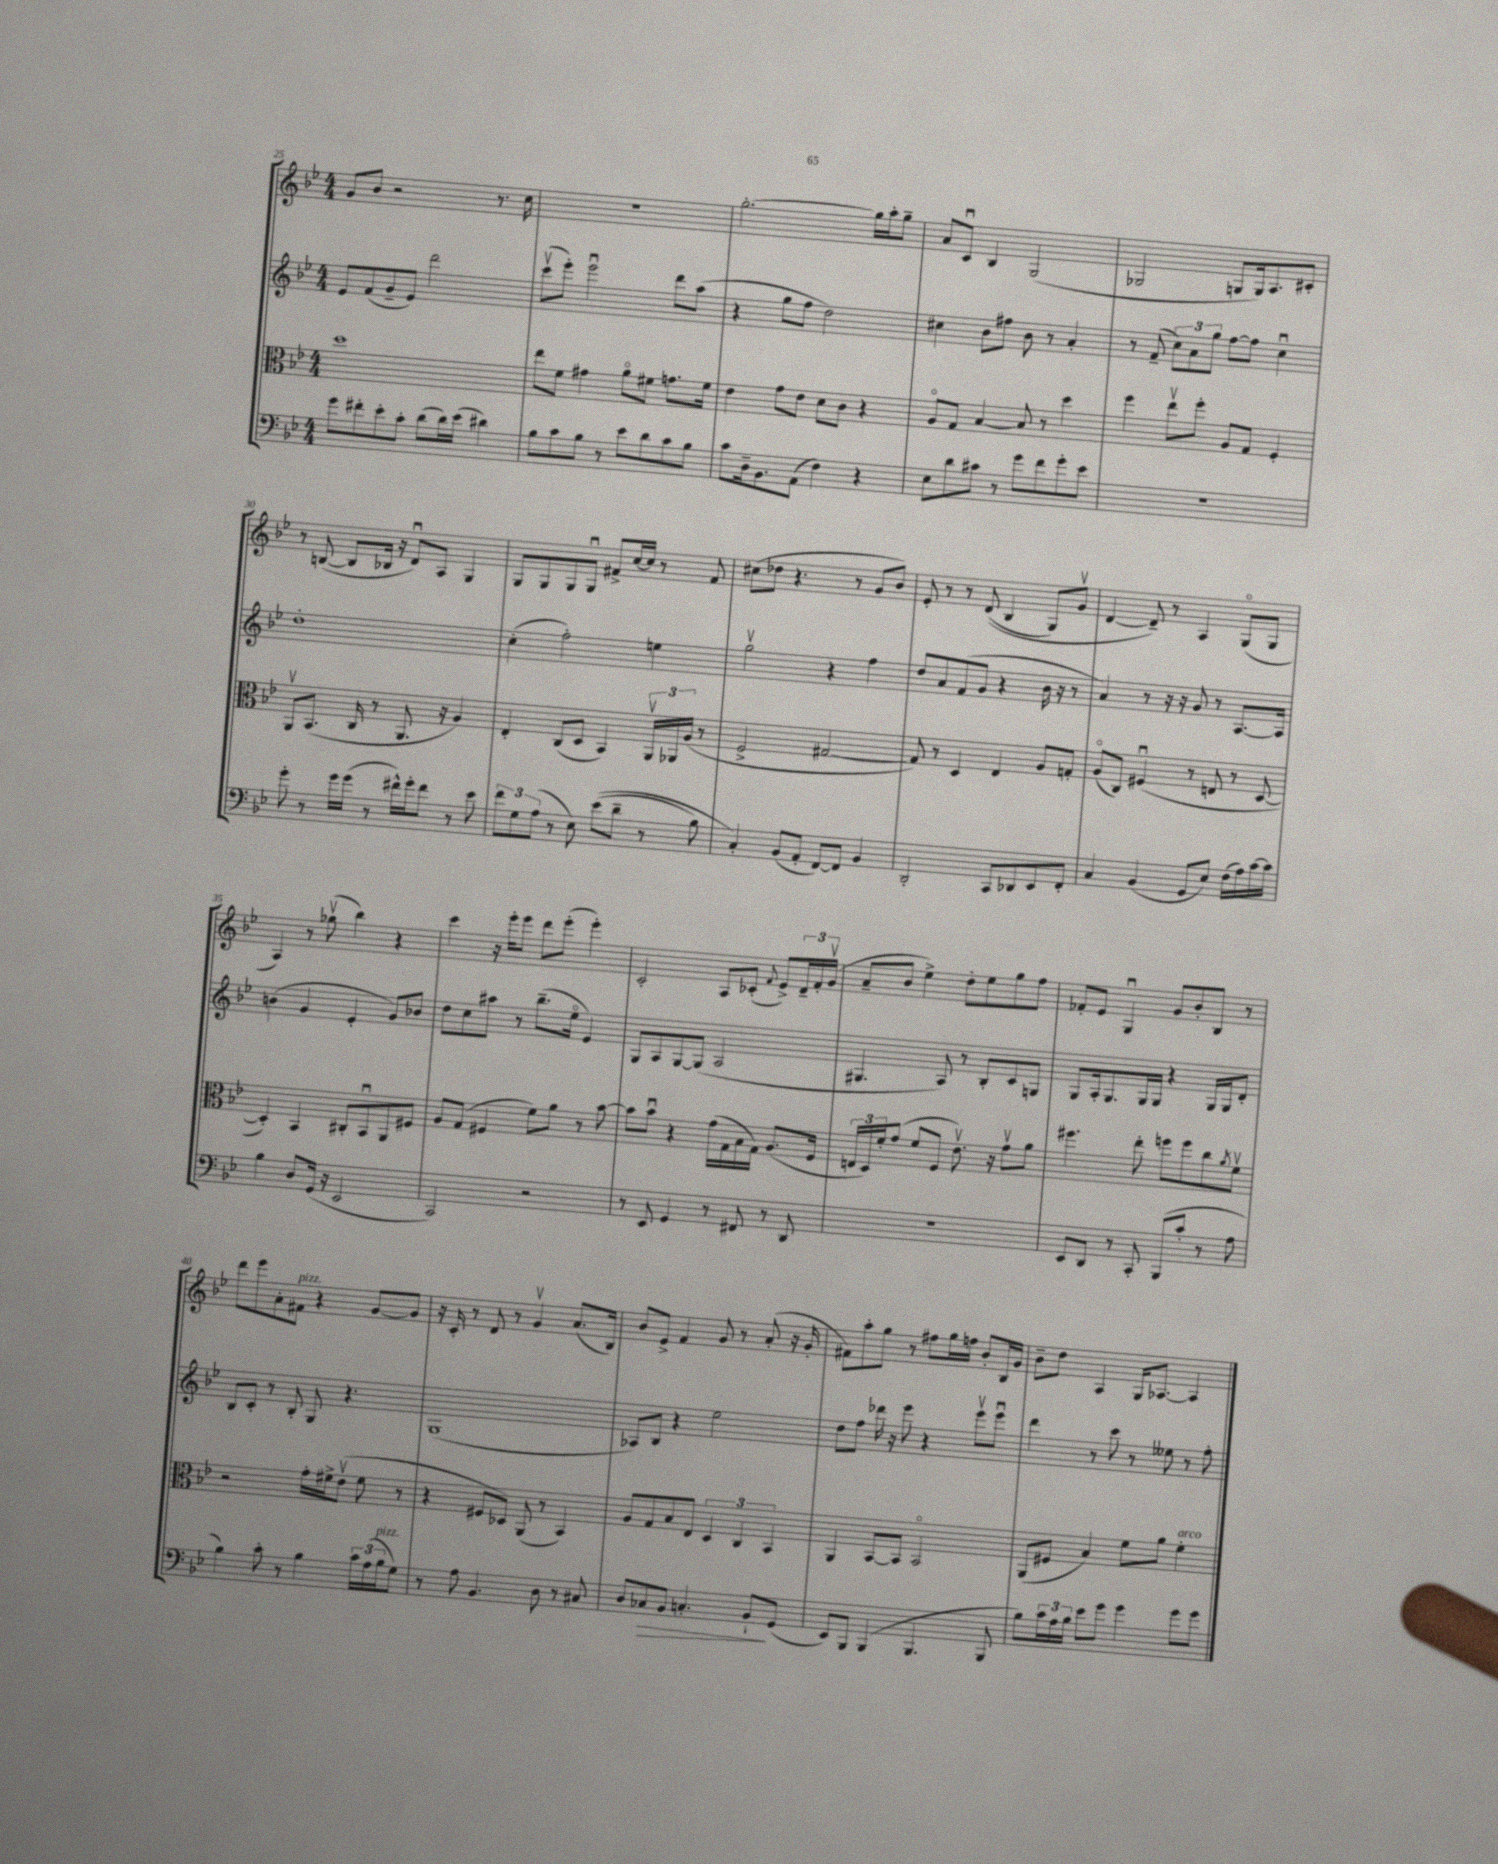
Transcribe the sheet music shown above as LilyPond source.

<<
\new StaffGroup <<
\new Staff = "s0" {
    \clef treble \key bes \major \numericTimeSignature \time 4/4
    g'8 bes'8 r2 r8. c''16 |
    R1 |
    g''2.~-. g''16 a''16-. g''8-- |
    a'8 c'8\downbow bes4 g2( |
    ges2 g8 g16) a8. cis'8-. |
    r8 b8~( b8 bes16 r16 d'8\downbow) a8 g4 |
    g8 g8 g8 g8\downbow fis'8-> c''16~ c''16 r8 fis'8 |
    cis''8( des''8 r4. r8 g'8 bes'8) |
    ees'8-. r8 r8 d'8(\( bes4 g8) g'8\upbow |
    d'4~ d'8--\) r8 a4 g8\flageolet( g8 |
    a4) r8 ges''8\upbow( bes''4) r4 |
    c'''4 r16 ees'''16-. ees'''8 d'''8 ees'''8-.( ees'''4-.) |
    c'2-. a8 ces'8-.( \appoggiatura { f'8 } ees'8->) \tuplet 3/2 { d'16-- f'16-. g'16\upbow( } |
    a'8-- bes'8 ees''4->) d''8-. ees''8 g''8 f''8 |
    fes'8-. ees'8 g4\downbow g'8 bes'8-. bes8 r8 |
    d'''8 ees'''8 a'8-. fis'8^\markup { \italic "pizz." } r4 g'8~ g'8 |
    r16 c'16-. r8 d'8 r8 g'4\upbow a'8.( bes16) |
    bes'8 ees'8-> f'4 g'8 r8 a'8-.( r16 g'16-. |
    fis'8) a''8-. g''8 r8 fis''8 g''16 f''16 bes'8-. bes16 g'16 |
    bes'8-- d''8 a4 g16 aes8.~ aes4 \bar "|." |
}
\new Staff = "s1" {
    \clef treble \key bes \major \numericTimeSignature \time 4/4
    ees'8 f'8( g'8-- ees'8) d'''2 |
    c'''8\upbow( ees'''8-.) ees'''2\downbow d'''8 a''8( |
    r4 g''8 f''8 d''2) |
    cis''4 bes'8 fis''8 bes'8 r8 a'4-. |
    r8 f'8--( \tuplet 3/2 { c''8) a'8 g''8 } f''8~ f''8 c''4\downbow |
    d''1-. |
    c''4-.( f''2-.) e''4 |
    g''2\upbow r4 f''4 |
    d''8 a'8 f'8( g'8 r4 bes'16 r16 r8 |
    a'4) r8 r16 r16 g'8 r8 a8.~ a16 |
    b'4( g'4 ees'4-. g'8) bes'8 |
    d''8 c''8 ais''8 r8 bes''8.--( ees''16\flageolet ees'4) |
    g8 a8 g8~ g8( a2 |
    gis4. a8) r8 bes8-. c'8 g8 |
    g8 a16-. g8. g16 g16 r4 g16 g16 d'8-. |
    bes8 c'8-. r8 bes8-. g8 r4. |
    g1( |
    aes8) bes8 r4 ees''2 |
    d''8 f''8 des'''16 r16 ees'''8 r4 ees'''8\upbow ees'''8\downbow |
    d'''4 r8 c'''8 r8 eeses''8 r8 f''8-. \bar "|." |
}
\new Staff = "s2" {
    \clef alto \key bes \major \numericTimeSignature \time 4/4
    d''1 |
    ees''8 f'8 gis'4 a'8\flageolet fis'8 g'8. fis'16 |
    ees'4 g'8 ees'8 d'8 c'8 r4 |
    a8\flageolet g8 bes4~ bes8 r8 d''4 |
    f''4 ees''8\upbow f''8-. a8 g8 f4-. |
    a,8\upbow bes,8.( c16 r8 a,8. r16 a4) |
    ees4-. c8( d8 bes,4) \tuplet 3/2 { a,16\upbow aes,16 a16( } r8 |
    f2-> gis2~ |
    gis8) r8 d4 ees4 a8 g8-. |
    a8\flageolet( c8) fis4\downbow( r8 e8 r8 d8~ |
    d4-.) bes,4 cis8-. bes,8\downbow a,8 fis8 |
    a8 g8( fis4 f'8) a'8 r8 bes'8~ |
    bes'8 bes'8\downbow r4 g'16( g16 bes16 g16) a8.( f16 |
    \tuplet 3/2 { e16 d16) f'16-. } g'8( f'8 f8 ees'8.\upbow) r16 g'8\upbow a'8 |
    fis''4. ees''8-. f''8 f''8 c''8 \acciaccatura { a'8 } f'8\upbow |
    r2 g'16-. fis'16-> ees'8\upbow( fis'8 r8 |
    r4 fis8 des8) a,8( r8 bes,4) |
    a8 g8 bes8 ees8 \tuplet 3/2 { d4 c4 bes,4 } |
    a,4 bes,8~ bes,8 bes,2\flageolet |
    a,8( fis8 bes4) f'8 a'8 f'4-.^\markup { \italic "arco" } \bar "|." |
}
\new Staff = "s3" {
    \clef bass \key bes \major \numericTimeSignature \time 4/4
    g'8 fis'8-. ees'8-. c'8-. d'8( d'16) ees'16( dis'4) |
    bes8 c'8 bes8 r8 ees'8 d'8 c'8 bes8 |
    c'8 d16-- bes,8. a,8( f4) r4 |
    ees8 d'8 cis'8 r8 g'8 f'8 g'8-. ees'8 |
    R1 |
    g'8-. r8 g'16 g'16( r8 fis'16-^) g'16-. fis'8 r8 ees'8 |
    \tuplet 3/2 { f'8 g8 a8( } r8 ees8) ees'8(\( d'8-- r8 bes8) |
    c4-.\) bes,8( a,8-. f,8~) f,8 bes,4 |
    d,2-. c,8 des,8 ees,8 f,8-. |
    c4 bes,4( g,8 ees8) f16( a16) c'16~ c'16 |
    bes4 d8 g,16( r16 ees,2 |
    c,2) r2 |
    r8 ees,8 g,4 r8 fis,8 r8 d,8 |
    r1 |
    ees,8 d,8 r8 c,8-. bes,,8( c'8-. r8 a8 |
    bes4) c'8-. r8 bes4 \tuplet 3/2 { c'16 a16( bes16^\markup { \italic "pizz." } } g8) |
    r8 a8 bes,4. d8 r8 cis8 |
    d8 ces8\> bes,8 c4.-. bes,8-!\! g,8( |
    ees,8) bes,,8 bes,,4( bes,,4. bes,,8 |
    bes8) \tuplet 3/2 { c'16 a16 bes16 } ees'8 g'8 g'4 g'8 g'8 \bar "|." |
}
>>
>>
\layout { \context { \Score currentBarNumber = #25 } }
